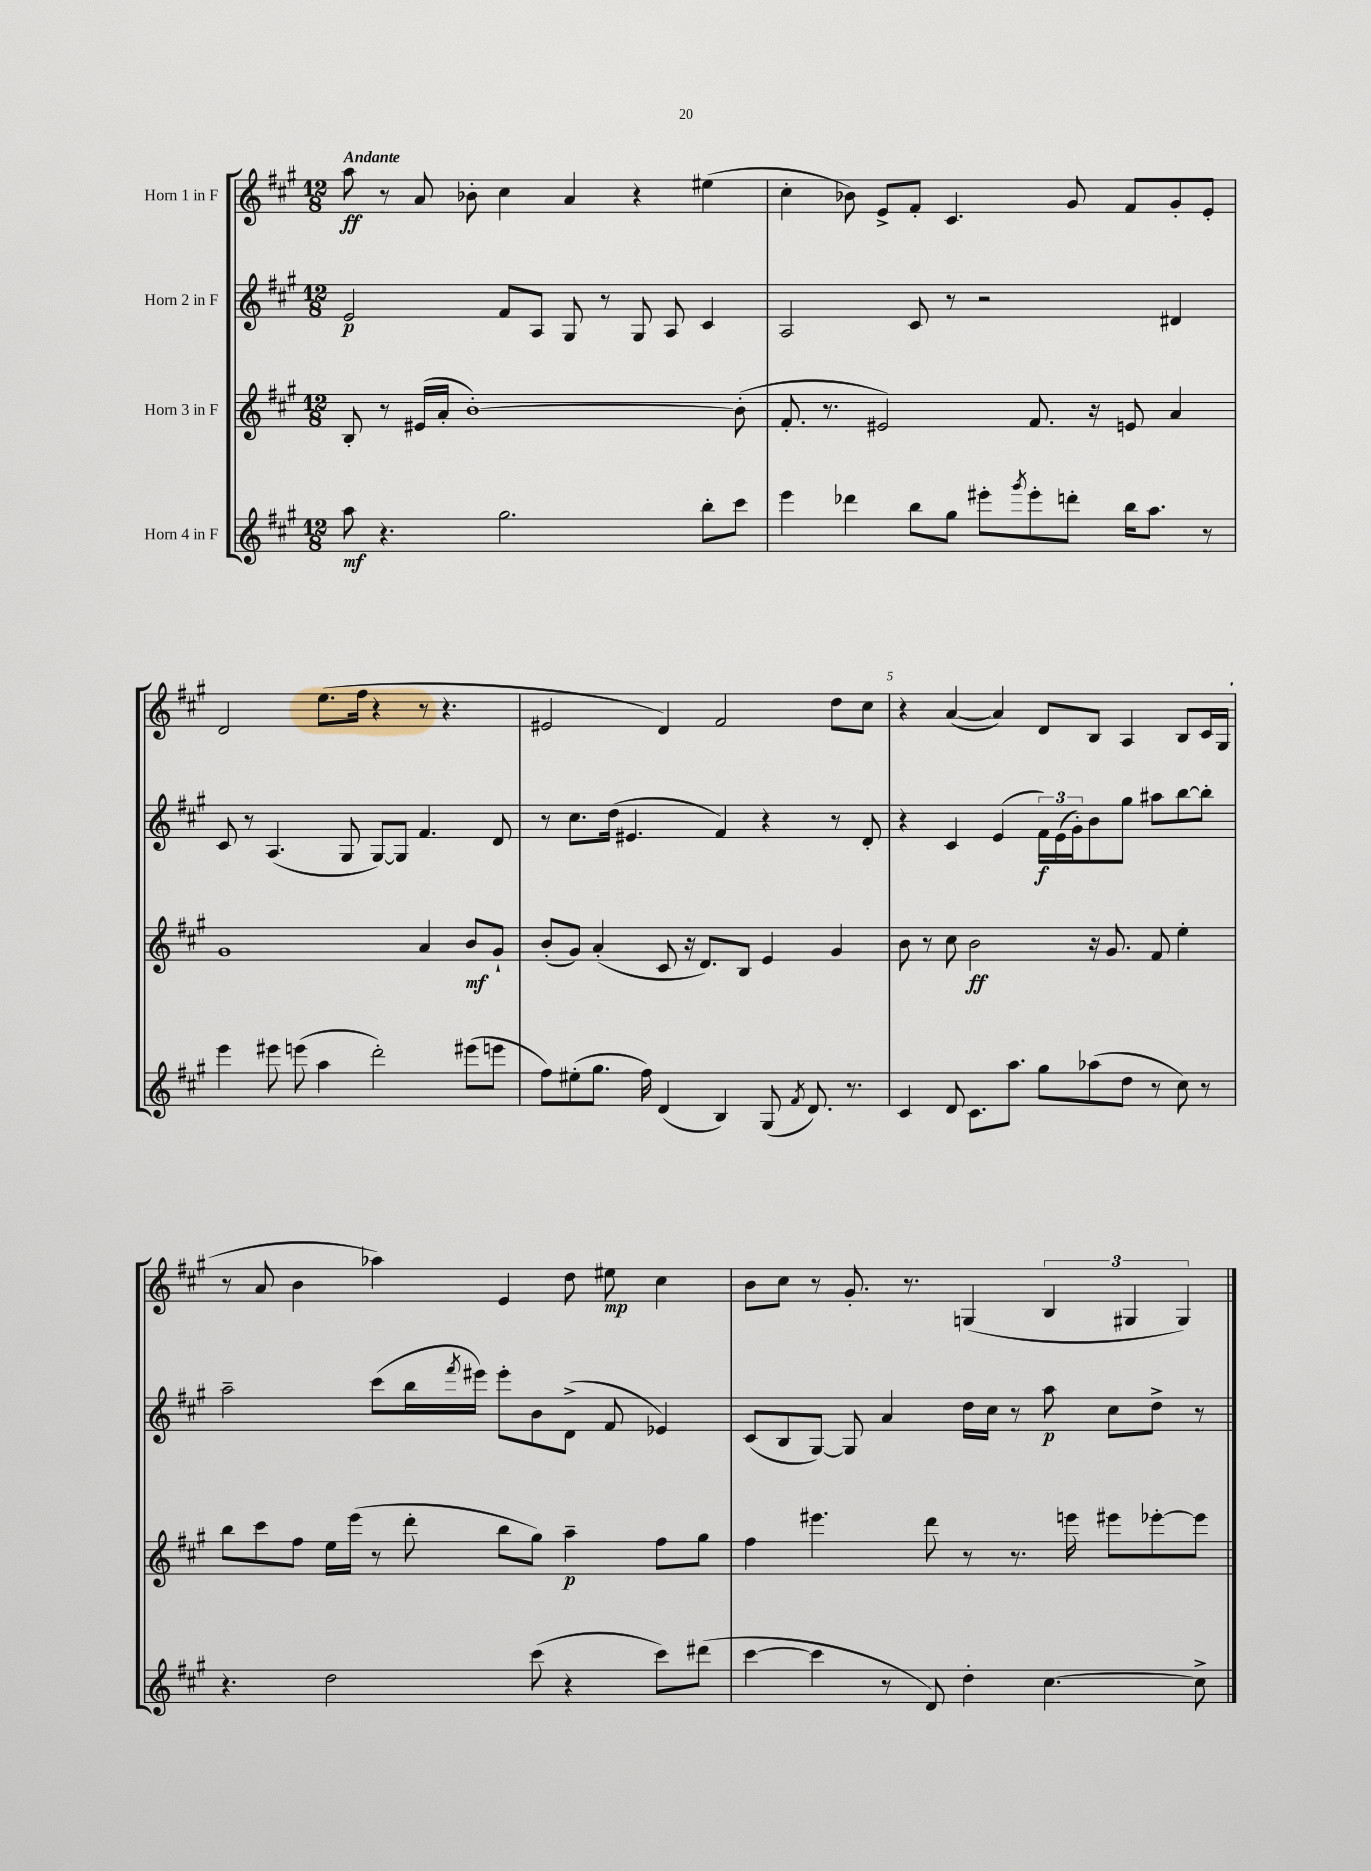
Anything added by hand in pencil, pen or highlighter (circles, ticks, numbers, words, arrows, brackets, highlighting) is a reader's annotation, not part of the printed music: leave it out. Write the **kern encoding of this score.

**kern	**dynam	**kern	**dynam	**kern	**dynam	**kern	**dynam
*part4	*part4	*part3	*part3	*part2	*part2	*part1	*part1
*staff4	*staff4	*staff3	*staff3	*staff2	*staff2	*staff1	*staff1
*I"Horn 4 in F	*	*I"Horn 3 in F	*	*I"Horn 2 in F	*	*I"Horn 1 in F	*
*clefG2	*	*clefG2	*	*clefG2	*	*clefG2	*
*k[f#c#g#]	*	*k[f#c#g#]	*	*k[f#c#g#]	*	*k[f#c#g#]	*
*M12/8	*	*M12/8	*	*M12/8	*	*M12/8	*
=1	=1	=1	=1	=1	=1	=1	=1
!	!	!	!	!	!	!LO:TX:a:B:t=Andante	!
8aa\	mf	8B'/	.	2e/	p	8aa\	ff
4.r	.	8r	.	.	.	8r	.
.	.	(16e#X/LL	.	.	.	8a/	.
.	.	16a'/JJ	.	.	.	.	.
.	.	[1b')	.	.	.	8b-X'\	.
2.gg#\	.	.	.	8f#/L	.	4cc#\	.
.	.	.	.	8A/J	.	.	.
.	.	.	.	8G#/	.	4a/	.
.	.	.	.	8r	.	.	.
.	.	.	.	8G#/	.	4r	.
.	.	.	.	8A/	.	.	.
8bb'\L	.	.	.	4c#/	.	(4ee#X\	.
8ccc#\J	.	(8b'\]	.	.	.	.	.
=2	=2	=2	=2	=2	=2	=2	=2
4eee\	.	8.f#'/	.	2A/	.	4cc#'\	.
.	.	8.r	.	.	.	.	.
4ddd-X\	.	.	.	.	.	8b-X\)	.
.	.	2e#X/)	.	.	.	8e^/L	.
8bb\L	.	.	.	8c#/	.	8f#'/J	.
8gg#\J	.	.	.	8r	.	4.c#/	.
8eee#X'\L	.	.	.	2r	.	.	.
8qggg#/	.	.	.	.	.	.	.
8eee#'\	.	8.f#/	.	.	.	.	.
8dddn'\J	.	.	.	.	.	8g#/	.
.	.	16r	.	.	.	.	.
16bb\KL	.	8en/	.	.	.	8f#/L	.
8.aa\J	.	.	.	.	.	.	.
.	.	4a/	.	4d#X/	.	8g#'/	.
8r	.	.	.	.	.	8e'/J	.
!!LO:LB:g=z
=3	=3	=3	=3	=3	=3	=3	=3
4eee\	.	1g#	.	8c#/	.	2d/	.
.	.	.	.	8r	.	.	.
8eee#X\	.	.	.	(4.A/	.	.	.
(8eeen\	.	.	.	.	.	.	.
4aa\	.	.	.	.	.	(8.ee\L	.
.	.	.	.	8G#/	.	.	.
.	.	.	.	.	.	16ff#\Jk	.
2ddd'\)	.	.	.	[8G#/L)	.	4r	.
.	.	.	.	8G#/J]	.	.	.
.	.	4a/	.	4.f#/	.	8r	.
.	.	.	.	.	.	4.r	.
(8eee#X\L	.	8b/L	mf	.	.	.	.
8eeen\J	.	8g#`/J	.	8d/	.	.	.
=4	=4	=4	=4	=4	=4	=4	=4
8ff#\L)	.	(8b'/L	.	8r	.	2e#X/	.
(8ee#X'\	.	8g#/J)	.	8.cc#\L	.	.	.
8.gg#\J	.	(4a'/	.	.	.	.	.
.	.	.	.	(16dd\Jk	.	.	.
.	.	.	.	4.e#X/	.	.	.
16ff#\)	.	.	.	.	.	.	.
(4d/	.	8c#/	.	.	.	4d/)	.
.	.	16r	.	.	.	.	.
.	.	8.d/L)	.	.	.	.	.
4B/)	.	.	.	4f#/)	.	2f#/	.
.	.	8B/J	.	.	.	.	.
(8G#/	.	4e/	.	4r	.	.	.
8qf#/	.	.	.	.	.	.	.
8.d/)	.	.	.	.	.	.	.
.	.	4g#/	.	8r	.	8dd\L	.
8.r	.	.	.	.	.	.	.
.	.	.	.	8d'/	.	8cc#\J	.
=5	=5	=5	=5	=5	=5	=5	=5
4c#/	.	8b\	.	4r	.	4r	.
.	.	8r	.	.	.	.	.
8d/	.	8cc#\	.	4c#/	.	([4a/	.
8.c#\L	.	2b\	ff	.	.	.	.
.	.	.	.	(4e/	.	4a/])	.
8.aa\J	.	.	.	.	.	.	.
8gg#\L	.	.	.	24f#\LL)	f	8d/L	.
.	.	.	.	(24e\	.	.	.
.	.	.	.	24g#'\J)	.	.	.
(8aa-X\	.	16r	.	8b\	.	8B/J	.
.	.	8.g#/	.	.	.	.	.
8dd\J	.	.	.	8gg#\J	.	4A/	.
8r	.	8f#/	.	8aa#X\L	.	.	.
8cc#\)	.	4ee'\	.	[8bb\	.	8B/L	.
8r	.	.	.	8bb'\J]	.	16c#/L	.
.	.	.	.	.	.	(16G#/JJ	.
!!LO:LB:g=z
=6	=6	=6	=6	=6	=6	=6	=6
4.r	.	8bb\L	.	2aa~\	.	8r	.
.	.	8ccc#\	.	.	.	8a/	.
.	.	8ff#\J	.	.	.	4b\	.
2dd\	.	16ee\LL	.	.	.	.	.
.	.	(16eee\JJ	.	.	.	.	.
.	.	8r	.	(8ccc#\L	.	4aa-X\)	.
.	.	8ddd'\	.	16bb\L	.	.	.
.	.	.	.	8qfff#/	.	.	.
.	.	.	.	16eee#X\JJ)	.	.	.
.	.	8bb\L	.	8eee#'\L	.	4e/	.
(8ccc#\	.	8gg#\J)	.	8b\	.	.	.
4r	.	4aa~\	p	(8d^\J	.	8dd\	.
.	.	.	.	8f#/	.	8ee#X\	mp
8ccc#\L)	.	8ff#\L	.	4e-X/)	.	4cc#\	.
(8ddd#X\J	.	8gg#\J	.	.	.	.	.
=7	=7	=7	=7	=7	=7	=7	=7
[4ccc#\	.	4ff#\	.	(8c#/L	.	8b\L	.
.	.	.	.	8B/	.	8cc#\J	.
4ccc#\]	.	4.eee#X\	.	[8G#/J)	.	8r	.
.	.	.	.	8G#/]	.	8.g#'/	.
8r	.	.	.	4a/	.	.	.
.	.	.	.	.	.	8.r	.
8d/)	.	8ddd\	.	.	.	.	.
4dd'\	.	8r	.	16dd\LL	.	(4Gn/	.
.	.	.	.	16cc#\JJ	.	.	.
.	.	8.r	.	8r	.	.	.
[4.cc#\	.	.	.	8aa\	p	6B/	.
.	.	16eeen\	.	.	.	.	.
.	.	8eee#X\L	.	8cc#\L	.	.	.
.	.	.	.	.	.	6G#X/	.
.	.	[8eee-X'\	.	8dd^\J	.	.	.
.	.	.	.	.	.	6G#/)	.
8cc#^\]	.	8eee-\J]	.	8r	.	.	.
==	==	==	==	==	==	==	==
*-	*-	*-	*-	*-	*-	*-	*-
